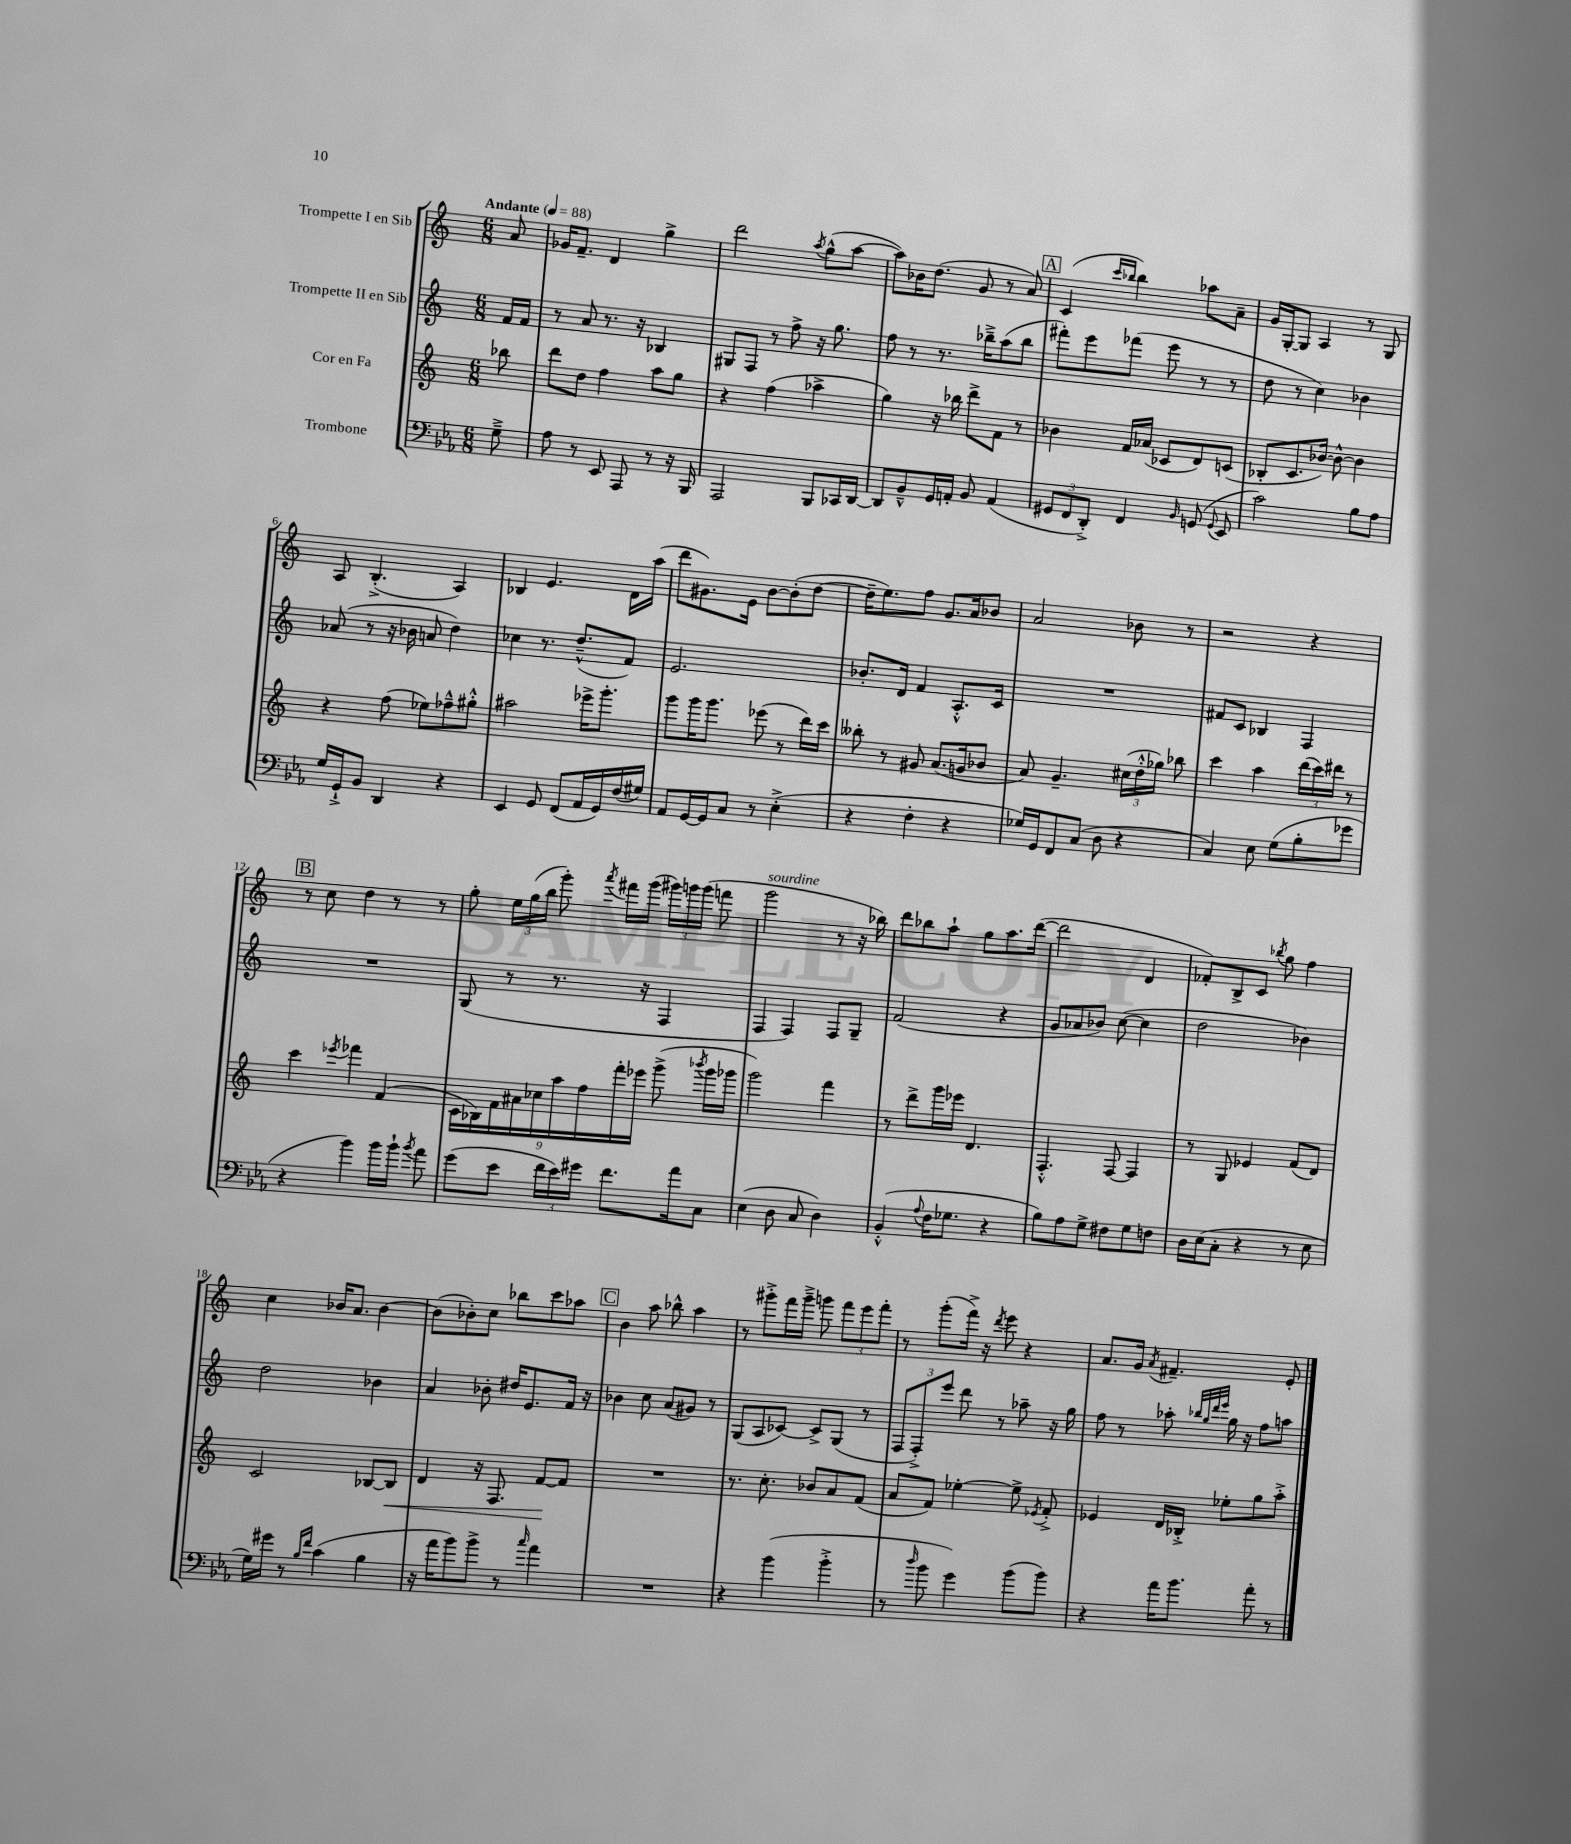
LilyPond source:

<<
\new StaffGroup <<
\new Staff = "s0" \with { instrumentName = "Trompette I en Sib" } {
    \clef treble \key c \major \numericTimeSignature \time 6/8 \partial 8 \tempo "Andante" 4 = 88
    \autoBeamOff a'8 |
    ges'16[ f'8.]-- d'4 g''4-> |
    d'''2 \acciaccatura { a''8 } g''8[-^( a''8]~ |
    a''8[) bes'16 d''8.]( g'8 r8 a'8) |
    \mark \markup { \box "A" } c'4( \grace { c'''16[ bes''16] } bes''4) aes''8[ a'8]-- |
    g'16[ g16~-. g8] a4 r8 g8 |
    a8 b4.-.->( a4) |
    bes4 e'4. d'16[ a''16]( |
    d'''8[ gis'8.) e'16] b'8[~ b'8-.( d''8]~ |
    d''16[-- e''8.) f''8] g'8.[ a'16 bes'8] |
    a'2 bes'8 r8 |
    r2 r4 |
    \mark \markup { \box "B" } r8 c''8 d''4 r8 r8 |
    g''8-. \tuplet 3/2 { e''16[ g''16( b''16] } g'''8-.) \acciaccatura { a'''8 } fis'''16[ g'''16]( \tuplet 3/2 { gis'''16[) g'''16 g'''16]( } f'''8 |
    g'''2^\markup { \italic "sourdine" } r8 r16 bes''16) |
    d'''8[ bes''8 a''8]-! g''8[ a''8. d'''16]~( |
    d'''2 d'4 |
    fes'8[-.) b8-> c'8] \acciaccatura { bes''8 } g''8 f''4 |
    c''4 bes'16[ a'8.] bes'4~ |
    bes'8[( bes'8-.) c''8] bes''8[ c'''8 aes''8] |
    \mark \markup { \box "C" } b'4 a''8 bes''8-^ a''4 |
    r8 gis'''8[-.-> f'''16 gis'''16]---> g'''8 \tuplet 3/2 { f'''8[ e'''8 f'''8]-. } |
    r8 g'''8[-.( f'''16]->) r16 \acciaccatura { d'''8 } e'''8 r4 |
    a'8.[ g'16] \acciaccatura { a'8 } fis'4.-- e'8-. \bar "|." |
}
\new Staff = "s1" \with { instrumentName = "Trompette II en Sib" } {
    \clef treble \key c \major \numericTimeSignature \time 6/8 \partial 8
    \autoBeamOff f'16[ f'16] |
    r8 a'8 r8. r16 bes4 |
    gis8[ f8] r8 f''8-> r16 g''8. |
    f''8 r8 r8. bes''16[---> a''8( bes''8] |
    \mark \markup { \box "A" } fis'''8[-.) e'''8 fes'''8]( e'''8 r8 r8 |
    d''8 r8 c''4) bes'4 |
    aes'8( r8 r16 bes'16 a'8 d''4) |
    ces''4 r8. d''8.[---^( f'8]) |
    e'2. |
    bes'8.[-. d'16] f'4 a8.[-.-^ c'16] |
    R2. |
    fis'8[ c'8] bes4 f4 |
    \mark \markup { \box "B" } R2. |
    g8( r8 r8. r16 f4 |
    f4 f4) f8[ g8]-- |
    f'2( r4 |
    g'8[ aes'8 bes'8]) c''8~( c''4 |
    d''2 bes'4) |
    d''2 bes'4 |
    a'4 bes'8-. dis''16[ e'8. f'16] r16 |
    \mark \markup { \box "C" } bes'4 c''8 a'8[( gis'8]) r8 |
    g8[( a8 ces'8]~) ces'8[-> g8]( r8 |
    \tuplet 3/2 { f8[ f8-.->) e'''8] } d'''8 r8 aes''8-- r16 g''16 |
    f''8 r8 aes''8-. \grace { bes''32[ g''32 d'''32 e'''32] } g''16 r16 f''8[ a''8] \bar "|." |
}
\new Staff = "s2" \with { instrumentName = "Cor en Fa" } {
    \clef treble \key c \major \numericTimeSignature \time 6/8 \partial 8
    \autoBeamOff bes''8 |
    d'''8[ d''8] f''4 a''8[ g''8] |
    r4 f''4( aes''4-> |
    g''4) r16 bes''16 d'''8[-> f'8] r8 |
    \mark \markup { \box "A" } bes'4 f'16[ aes'16]( ces'8[ d'8) c'8]( |
    bes8[-. c'8. bes'16]~) bes'8~-^ bes'4 |
    r4 f''8( ees''8[) fes''8---^ gis''8]-.-^ |
    ais''2 ees'''16[-> g'''8.]-. |
    g'''8[ g'''16 g'''8.] ees'''8( r8 d'''16[) c'''16] |
    beses''8-. r8 gis'8 a'8.[( g'16 bes'8] |
    a'8) g'4.-- \tuplet 3/2 { cis''16[( d''16-.-^ ges''16]) } bes''8 |
    c'''4 a''4 \tuplet 3/2 { d'''16[( c'''16) dis'''16] } r8 |
    \mark \markup { \box "B" } c'''4 \acciaccatura { ees'''8 } fes'''4 f'4( |
    \tuplet 9/8 { c'16[ bes16) f'16 ais'16 ces''16 a''16 f''16 f'''16-. ees'''16] } g'''8->( \acciaccatura { bes'''8 } g'''16[ ges'''16] |
    g'''2) f'''4 |
    r8 d'''8[-> g'''16 ees'''16] d'4. |
    f4.-.-^ f8~ f4 |
    r8 g8 ees'4 f'8[( d'8]) |
    c'2 bes8[~ bes8]\< |
    d'4 r16 f8. f'8[~\! f'8] |
    \mark \markup { \box "C" } R2. |
    r8. c''8.-. bes'8[ a'8 f'8]( |
    a'8[ f'8]) ees''4~-. ees''8-> \acciaccatura { ees'8 } f'8-.-> |
    ees'4 d'16[ bes16]-.-> ees''8[-. g''8 a''8]-.-> \bar "|." |
}
\new Staff = "s3" \with { instrumentName = "Trombone" } {
    \clef bass \key ees \major \numericTimeSignature \time 6/8 \partial 8
    \autoBeamOff g8---> |
    aes8 r8 ees,8 aes,,8 r8 r16 bes,,16 |
    aes,,2 bes,,8[ ces,16 d,16]~ |
    d,8[ bes,8---^ g,16 a,16]-. bes,8 a,4( |
    \mark \markup { \box "A" } \tuplet 3/2 { gis,8[ f,8 d,8]-.->) } f,4 \grace { bes,16 } g,8( \appoggiatura { g,8 } ees,8 |
    c'2) bes8[ aes8] |
    g16[ g,16-!-> bes,8] d,4 r4 |
    ees,4 g,8 f,8[( aes,16 g,16) f16( gis16]) |
    aes,8[ g,16~ g,16 c8] r8 ees4-.->( |
    r4 f4-. r4 |
    ges16[) g,16 f,8 c8]( d8 r4 |
    c4) ees8 g8[( bes8-. ges'8] |
    \mark \markup { \box "B" } r4 bes'4) bes'16[ bes'16]-! \acciaccatura { bes'8 } aes'8 |
    g'8[( ees'8] \tuplet 3/2 { f'16[ ees'16) gis'16] } f'8.[ aes'16 c8] |
    ees4( d8 c8 d4) |
    bes,4-.-^( \appoggiatura { aes8 } f16[ ges8.] r4 |
    bes8[) aes8 g8]-> fis8[ g8 f8] |
    d16[ ees16( c8]-. r4 r8 ees8 |
    g16[) gis'16] r8 \grace { bes16[ f'16] } c'4( bes4 |
    r16 aes'16[ bes'8) bes'8]-> r8 \grace { c''16 } aes'4 |
    \mark \markup { \box "C" } R2. |
    r4 bes'4( bes'4-.-> |
    r8 \grace { d''16 } bes'8 g'4) bes'8[( bes'8]) |
    r4 aes'16[ bes'8.] aes'8-. r8 \bar "|." |
}
>>
>>
